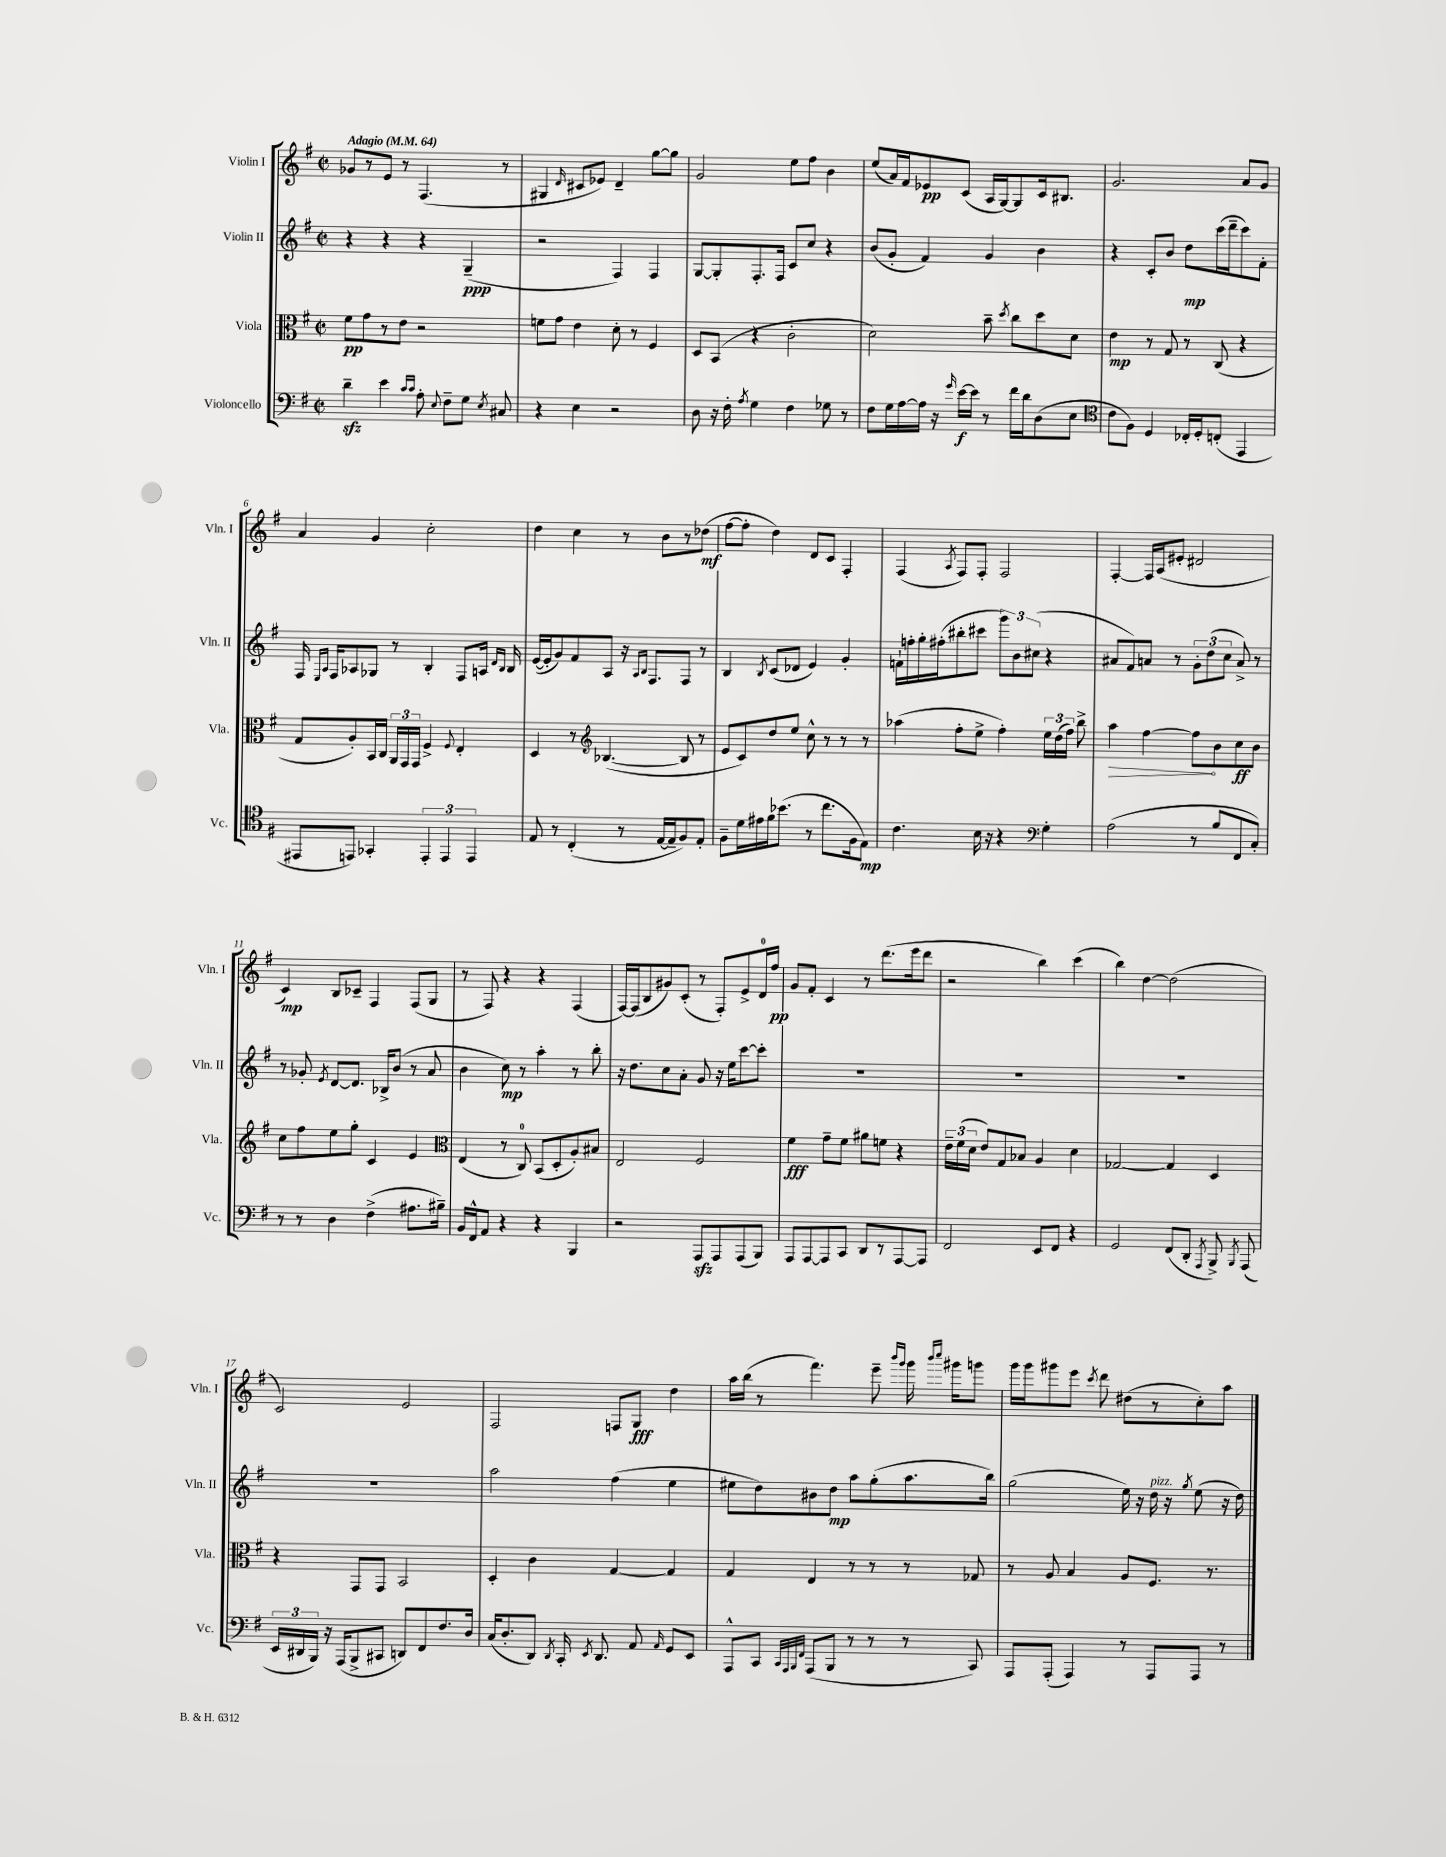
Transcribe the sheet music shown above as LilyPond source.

<<
\new StaffGroup <<
\new Staff = "s0" \with { instrumentName = "Violin I" shortInstrumentName = "Vln. I" } {
    \clef treble \key g \major \defaultTimeSignature \time 2/2 \tempo "Adagio" 4 = 64
    \autoBeamOff ges'8[ r8 e'8] r8 fis4.( r8 |
    gis4 \grace { d'16 } cis'8[ ees'8]) d'4-- g''8[~ g''8] |
    g'2 e''8[ fis''8] b'4 |
    e''8[( a'16) fis'16 ees'8\pp c'8]( a16[ g16~) g8 c'16 bis8.] |
    g'2. a'8[ g'8] |
    a'4 g'4 c''2-. |
    d''4 c''4 r8 b'8[ r8 des''8]\mf( |
    fis''8[~ fis''8]-. d''4) d'8[ c'8] fis4-. |
    fis4( \acciaccatura { a8 } fis8[) fis8]-. fis2 |
    fis4~-. fis16[ a16( eis'8]-. dis'2 |
    c'4\mp) b8[ ces'8]-- fis4 fis8[( g8] |
    r8 fis8) r4 r4 fis4( |
    fis16[~) fis16( b8 gis'8) c'8]-.( r8 fis8[-.) e'8-> d'16-0 fis''16]\pp |
    g'8[ fis'8]-. c'4 r8 d'''8.[( e'''16 d'''8] |
    r2 b''4) c'''4( |
    b''4) d''4~ d''2( |
    c'2) e'2 |
    fis2 f8[ g8]\fff d''4 |
    a''16[ b''16]( r8 fis'''4.) e'''8-- \grace { b'''16[ g'''16] } g'''16 \grace { b'''16[ c''''16] } gis'''16[ g'''8] |
    g'''16[ g'''16 gis'''8 e'''8] \acciaccatura { c'''8 } d'''8 dis''8[( r8 c''8-.) a''8] \bar "|." |
}
\new Staff = "s1" \with { instrumentName = "Violin II" shortInstrumentName = "Vln. II" } {
    \clef treble \key g \major \defaultTimeSignature \time 2/2
    \autoBeamOff r4 r4 r4 g4--\ppp( |
    r2 fis4) fis4 |
    g8[~ g8-. fis8.-. fis16] c'8[ c''8] r4 |
    b'8[( g'8]-. fis'4) g'4 b'4 |
    r4 c'8[-. b'8] d''8[\mp c'''16( d'''16-- c'''8) fis'8]-. |
    fis16 \grace { e16[ a16] } fis16[ aes8 ges8] r8 b4-. fis8[ a16] \grace { d'16[ b16] } b16 |
    e'16[~( e'16-. g'8) fis'8 a8] r16 \grace { a16[ b16] } fis8.[ fis8] r8 |
    b4 \acciaccatura { b8 } c'8[( des'8] e'4) g'4-. |
    f'16[-! f''16-. g''16-. fis''16-.( bis''8-. cis'''8] \tuplet 3/2 { g'''8[) b'8 cis''8]( } r4 |
    ais'8[ fis'8) a'8] r8 \tuplet 3/2 { g'8[-. d''8( c''8] } a'8->) r8 |
    r8 ges'8-. \acciaccatura { e'8 } d'8[~ d'8.] bes16[-> b'8]( r8 a'8 |
    b'4 c''8\mp) r8 a''4-. r8 b''8-. |
    r16 d''8.[ c''8 a'8]-. g'8 r16 e''16[ c'''8~ c'''8]-. |
    R1 |
    R1 |
    R1 |
    R1 |
    a''2 fis''4( e''4 |
    eis''8[ d''8) bis'8 d''8]\mp a''8[ g''8-.( a''8. b''16]) |
    g''2( e''16) r16 d''16^\markup { \italic "pizz." } r16 \acciaccatura { g''8 } e''8( r16 d''16) \bar "|." |
}
\new Staff = "s2" \with { instrumentName = "Viola" shortInstrumentName = "Vla." } {
    \clef alto \key g \major \defaultTimeSignature \time 2/2
    \autoBeamOff fis'8[\pp g'8 r8 e'8] r2 |
    f'8[ g'8] e'4 d'8-. r8 fis4 |
    d8[ b,8]( r4 c'2-. |
    d'2) b'8-- \acciaccatura { d''8 } c''8[ d''8 d'8] |
    e'4\mp r8 g8 r8 c8( r4 |
    g8[ a8-.) b,16 c16] \tuplet 3/2 { a,16[ g,16 g,16] } fis4-> \appoggiatura { fis8 } e4-. |
    d4 r8 \clef treble bes4.~( bes8 r8 |
    e'8[ c'8) d''8 e''8] c''8-^ r8 r8 r8 |
    aes''4( fis''8[-. e''8]-> fis''4-.) \tuplet 3/2 { e''16[ d''16( fis''16]) } b''8-> |
    \once \override Hairpin.circled-tip = ##t a''4\> fis''4~ fis''8[\! b'8 c''8\ff b'8] |
    c''8[ fis''8 e''8 g''8]-. c'4 e'4 |
    \clef alto e4( r8 c8-0) b,8[( d8-. a8-.) bis8] |
    e2 fis2 |
    fis'4\fff g'8[-- fis'8] ais'8[ f'8] r4 |
    \tuplet 3/2 { e'16[-- fis'16( d'16] } e'8[) g8 bes8] a4 d'4 |
    ges2~ ges4 d4 |
    r4 g,8[ g,8] b,2 |
    d4-. c'4 g4~ g4 |
    g4 e4 r8 r8 r8 ges8 |
    r8 a8 b4 a8[ fis8.] r8. \bar "|." |
}
\new Staff = "s3" \with { instrumentName = "Violoncello" shortInstrumentName = "Vc." } {
    \clef bass \key g \major \defaultTimeSignature \time 2/2
    \autoBeamOff d'4--\sfz e'4 \grace { c'16[ c'16] } a8-. \appoggiatura { e8 } fis8[-- g8] \acciaccatura { e8 } cis8 |
    r4 e4 r2 |
    d8 r16 fis16-. \acciaccatura { a8 } g4 fis4 ges8 r8 |
    fis8[ g16 a16~ a16] r16 \grace { g'16 } e'16[~\f e'16] r8 fis'16[ d'16 d8( e8] |
    \clef tenor c'8[ fis8]) d4 ces16[-. d16-. c8]-.( e,4 |
    eis,8[ e,8]) ges,4-. \tuplet 3/2 { e,4-. e,4 e,4 } |
    e8 r8 c4-.( r8 e16[~ e16-- fis8) e8]-. |
    fis8[-- d'16 eis'16 fis'16 bes'8.]( r8 c''8.[ fis16 e8]\mp) |
    c'4. b16 r16 r4 \clef bass g4-. |
    a2( r8 b8[ fis,8 c8]-.) |
    r8 r8 d4 fis4->( ais8.[ bis16]--) |
    b,16[ fis,16-^ a,8] r4 r4 b,,4 |
    r2 a,,8[\sfz a,,8 a,,8( b,,8]) |
    a,,8[ a,,8~ a,,8 c,8] d,8[ r8 a,,8~ a,,8] |
    fis,2 e,8[ fis,8] r4 |
    g,2 fis,8[( d,8]-. \acciaccatura { a,,8 } b,,8->) \acciaccatura { b,,8 } a,,8( |
    \tuplet 3/2 { e,16[ dis,16 b,,16]) } r16 a,,16[( b,,8-> cis,8] d,8[) fis,8 fis8. d16] |
    c16[( d8.-. d,8]) \acciaccatura { d,8 } c,16-. \acciaccatura { e,8 } d,8. a,8 \grace { a,16 } g,8[ e,8] |
    a,,8[-^ c,8] \grace { c,32[ a,,32 b,,32 fis,32] } a,,8[( b,,8] r8 r8 r8 c,8) |
    a,,8[ a,,8]-.( a,,4) r8 a,,8[ a,,8] r8 \bar "|." |
}
>>
>>
